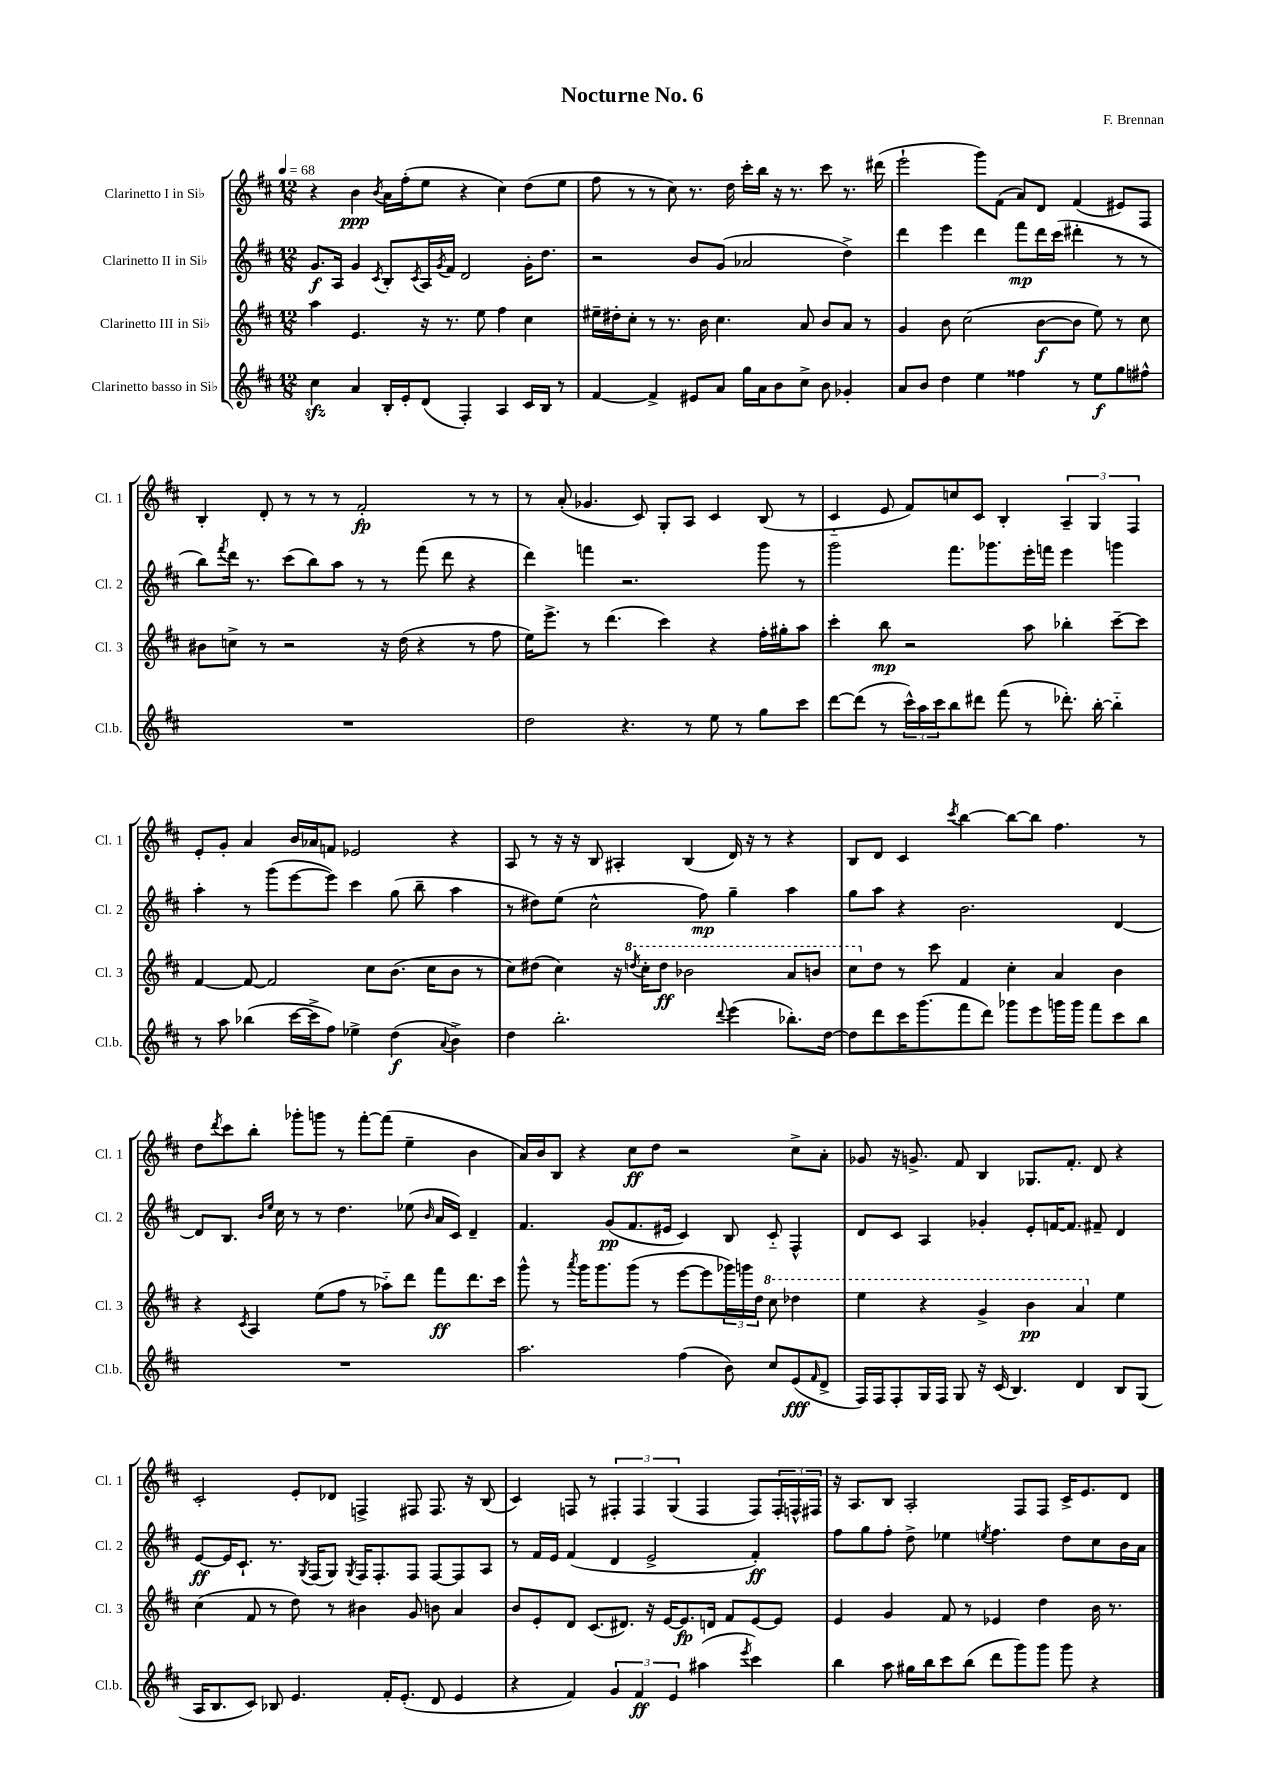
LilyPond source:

\header { title = "Nocturne No. 6" composer = "F. Brennan" }
<<
\new StaffGroup <<
\new Staff = "s0" \with { instrumentName = "Clarinetto I in Sib" shortInstrumentName = "Cl. 1" } {
    \clef treble \key d \major \numericTimeSignature \time 12/8 \tempo 4 = 68
    r4 b'4\ppp \acciaccatura { b'8 } a'16 fis''16-.( e''8 r4 cis''4) d''8( e''8 |
    fis''8 r8 r8 cis''8) r8. d''16 cis'''16-. b''16 r16 r8. cis'''8 r8. dis'''16( |
    e'''2-! g'''8) fis'8( a'8) d'8 fis'4( eis'8) fis8 |
    b4-. d'8-. r8 r8 r8 fis'2-.\fp r8 r8 |
    r8 a'8-.( ges'4. cis'8) g8-. a8 cis'4 b8( r8 |
    cis'4-_ e'8 fis'8) c''8 cis'8 b4-. \tuplet 3/2 { a4-- g4 fis4 } |
    e'8-. g'8-. a'4 b'16 aes'16 f'8 ees'2 r4 |
    a8 r8 r16 r16 b8 ais4-. b4( d'16) r16 r8 r4 |
    b8 d'8 cis'4 \acciaccatura { cis'''8 } b''4~ b''8~ b''8 fis''4. r8 |
    d''8 \acciaccatura { d'''8 } cis'''8 b''8-. ges'''8-. g'''8 r8 fis'''8~-. fis'''8( e''4-- b'4 |
    a'16) b'16 b8 r4 cis''8\ff d''8 r2 cis''8-> a'8-. |
    ges'8 r16 g'8.-> fis'8 b4 ges8. fis'8.-. d'8 r4 |
    cis'2-. e'8-. des'8 f4-> fis8 fis8. r16 b8( |
    cis'4) f8 r8 \tuplet 3/2 { fis4-. fis4 g4( } fis4 fis8) \tuplet 3/2 { fis16-. f16-^ fis16 } |
    r16 a8. b8 a2-. fis8 fis8 cis'16-> e'8. d'8 \bar "|." |
}
\new Staff = "s1" \with { instrumentName = "Clarinetto II in Sib" shortInstrumentName = "Cl. 2" } {
    \clef treble \key d \major \numericTimeSignature \time 12/8
    g'8.\f a16 g'4 \acciaccatura { cis'8 } b8-. \acciaccatura { cis'8 } a16 \acciaccatura { g'8 } fis'16 d'2 g'16-. d''8. |
    r2 b'8 g'8( aes'2 d''4->) |
    d'''4 e'''4 d'''4 fis'''8\mp d'''16 cis'''16( dis'''4-. r8 r8 |
    b''8) \acciaccatura { fis'''8 } d'''16 r8. cis'''8( b''8) a''8 r8 r8 fis'''8( d'''8 r4 |
    d'''4) f'''4 r2. g'''8 r8 |
    g'''2 fis'''8. ges'''8. e'''16-. f'''16 e'''4 g'''4 |
    a''4-. r8 g'''8( e'''8~ e'''8) cis'''4 g''8( b''8-- a''4 |
    r8 dis''8) e''8( cis''2-^ fis''8\mp) g''4-- a''4 |
    g''8 a''8 r4 b'2. d'4~ |
    d'8 b8. \grace { b'16 e''16 } cis''16 r8 r8 d''4. ees''8( \grace { b'16 } a'16 cis'16) d'4-- |
    fis'4. g'8\pp( fis'8. eis'16 cis'4) b8 cis'8-_ fis4-^ |
    d'8 cis'8 a4 ges'4-. e'8-. f'16~ f'8. fis'8-- d'4 |
    e'8~\ff e'16 cis'8.-! r8. \acciaccatura { g8 } fis16( g8) \acciaccatura { g8 } fis16 fis8.-. fis8 fis8~ fis8 a8 |
    r8 fis'16 e'16 fis'4( d'4 e'2-> fis'4-.\ff) |
    fis''8 g''8 fis''8-. d''8-> ees''4 \acciaccatura { e''8 } fis''4. d''8 cis''8 b'16 a'16 \bar "|." |
}
\new Staff = "s2" \with { instrumentName = "Clarinetto III in Sib" shortInstrumentName = "Cl. 3" } {
    \clef treble \key d \major \numericTimeSignature \time 12/8
    a''4 e'4. r16 r8. e''8 fis''4 cis''4 |
    eis''16-- dis''16-. cis''8-. r8 r8. b'16 cis''4. a'8 b'8 a'8 r8 |
    g'4 b'8 cis''2( b'8~\f b'8 e''8) r8 cis''8 |
    bis'8 c''8-> r8 r2 r16 d''16( r4 r8 fis''8 |
    e''16) e'''8.-> r8 d'''4.( cis'''4) r4 fis''16-. gis''16-. a''8 |
    cis'''4-. b''8\mp r2 a''8 bes''4-. cis'''8~-- cis'''8 |
    fis'4~ fis'8~ fis'2 cis''8 b'8.( cis''16 b'8 r8 |
    cis''8) dis''8( cis''4) r16 \ottava #1 \acciaccatura { d'''!8 } cis'''16-. d'''8\ff bes''2 a''8 b''8 |
    cis'''8 \ottava #0 d''8 r8 cis'''8 fis'4 cis''4-. a'4 b'4 |
    r4 \acciaccatura { cis'8 } a4 e''8( fis''8 r8 aes''8-_) d'''8 fis'''8\ff d'''8. cis'''16 |
    g'''8-^ r8 \acciaccatura { a'''8 } g'''16 g'''8. g'''8( r8 e'''8~ e'''8 \tuplet 3/2 { ges'''16) g'''16 d''16 } \ottava #1 cis'''8 des'''4 |
    e'''4 r4 g''4-> b''4\pp a''4 \ottava #0 e''4 |
    cis''4( fis'8 r8 d''8) r8 bis'4 g'8 b'8 a'4 |
    b'8 e'8-. d'8 cis'8.( dis'8.) r16 e'16~ e'8.\fp d'16 fis'8 e'8~ e'8 |
    e'4 g'4 fis'8 r8 ees'4 d''4 b'16 r8. \bar "|." |
}
\new Staff = "s3" \with { instrumentName = "Clarinetto basso in Sib" shortInstrumentName = "Cl.b." } {
    \clef treble \key d \major \numericTimeSignature \time 12/8
    cis''4\sfz a'4 b16-. e'16-. d'8( fis4-.) a4 cis'16 b16 r8 |
    fis'4~ fis'4-> eis'8 a'8 g''16 a'16 b'8 cis''8-> b'8 ges'4-. |
    a'8 b'8 d''4 e''4 fisis''4 r8 e''8\f g''8 fis''8-^ |
    R1. |
    d''2 r4. r8 e''8 r8 g''8 cis'''8 |
    d'''8~ d'''8( r8 \tuplet 3/2 { cis'''16-^) a''16 cis'''16 } b''8 dis'''8 fis'''8( r8 des'''8.-.) b''16~-. b''4-_ |
    r8 a''8 bes''4( cis'''16~ cis'''16-> fis''8) ees''4-> d''4\f( \appoggiatura { a'8 } b'4->) |
    d''4 b''2.-. \appoggiatura { d'''8 } e'''4( bes''8.-.) d''16~ |
    d''8 d'''8 cis'''16 g'''8.( fis'''8 d'''8) ges'''8 e'''8 g'''16 g'''16 fis'''8 cis'''8 b''8 |
    R1. |
    a''2. fis''4( b'8) cis''8 e'8\fff( \grace { fis'16 } d'8-> |
    fis16) fis16 fis8-. g16 fis16 g8 r16 cis'16( b4.) d'4 b8 g8( |
    a16 b8. cis'8) bes8 e'4. fis'16-. e'8.-.( d'8 e'4 |
    r4 fis'4) \tuplet 3/2 { g'4 fis'4\ff e'4 } ais''4( \acciaccatura { e'''8 } cis'''4) |
    b''4 a''8 gis''16 b''16 cis'''8 b''8( d'''8 g'''8) g'''8 g'''8 r4 \bar "|." |
}
>>
>>
\layout { \context { \Score \remove "Bar_number_engraver" } }
